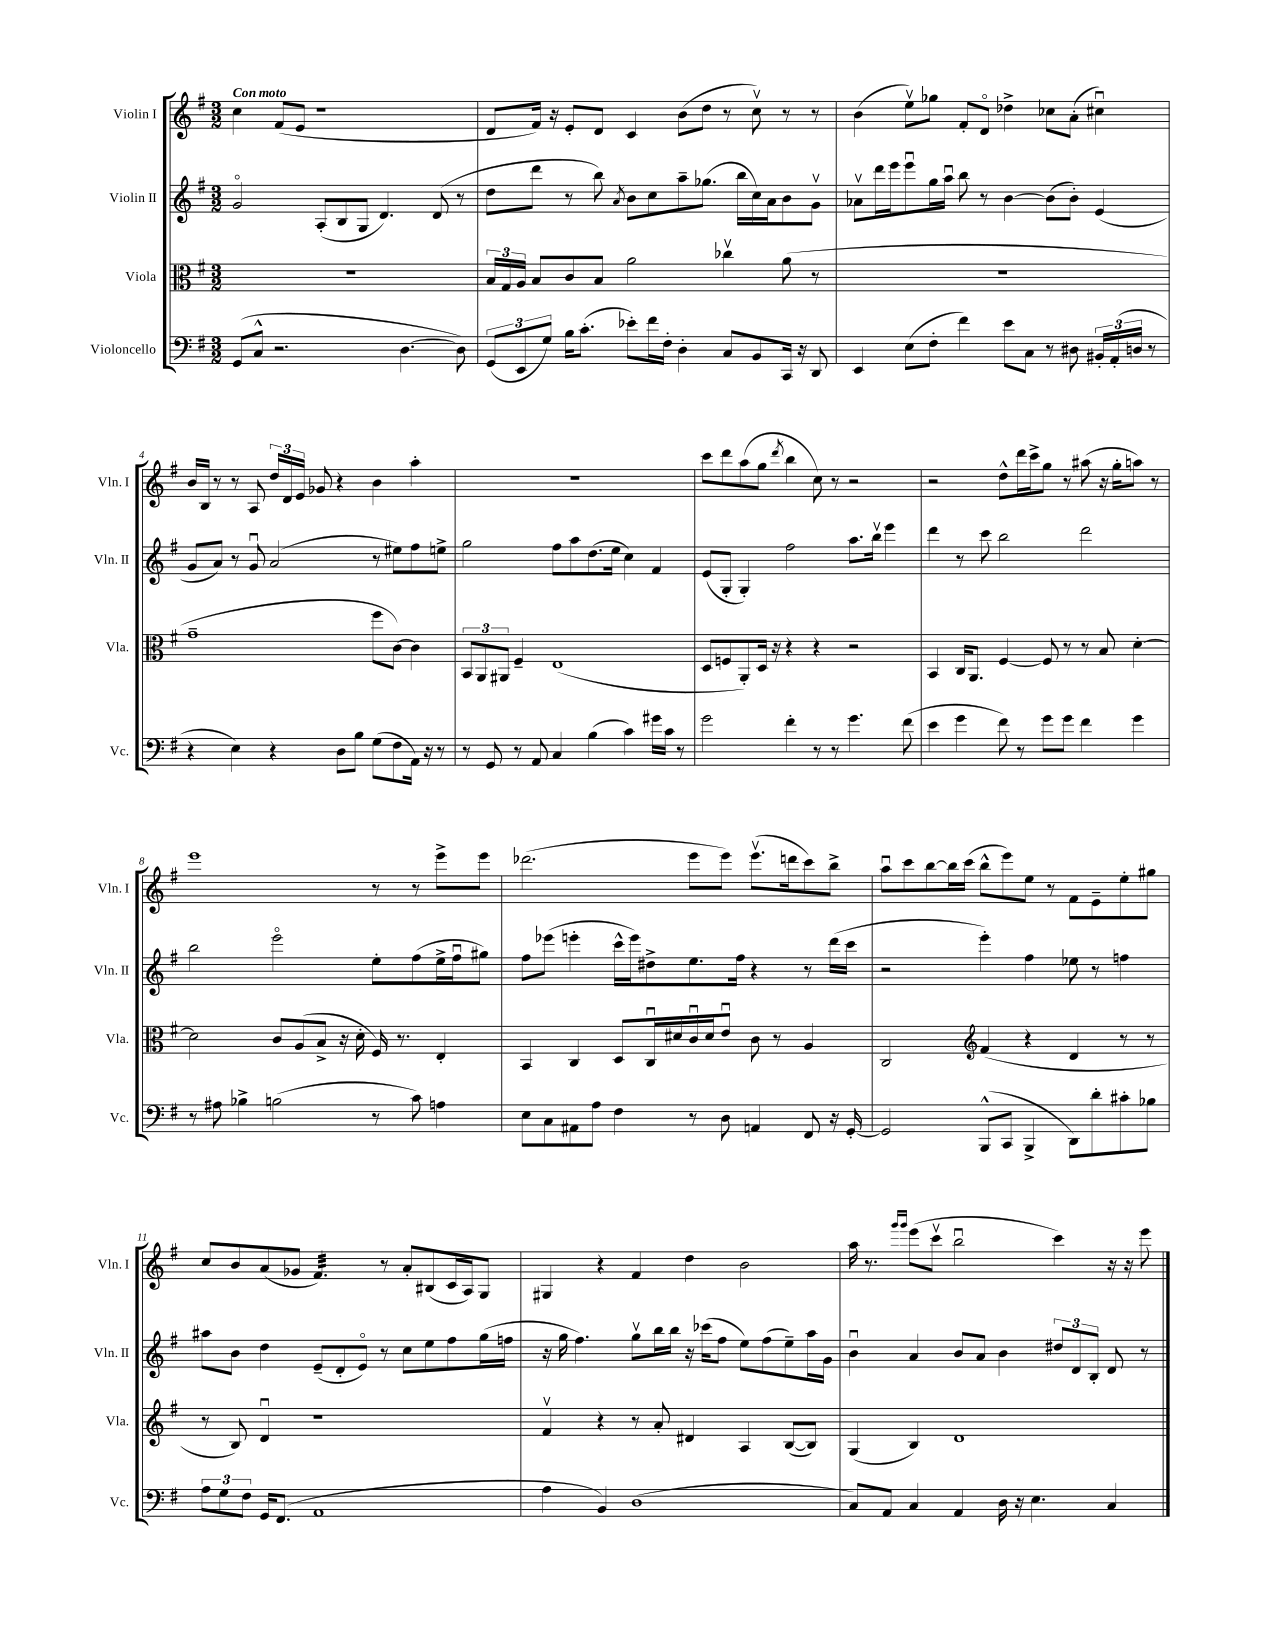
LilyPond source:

<<
\new StaffGroup <<
\new Staff = "s0" \with { instrumentName = "Violin I" shortInstrumentName = "Vln. I" } {
    \clef treble \key g \major \numericTimeSignature \time 3/2 \tempo "Con moto"
    \autoBeamOff c''4 fis'8[( e'8] r1 |
    d'8[ fis'16]) r16 e'8[-. d'8] c'4 b'8[( d''8] r8 c''8\upbow) r8 r8 |
    b'4( e''8[\upbow) ges''8] fis'8[-. d'8]\flageolet des''4-> ces''8[ a'8]-.( cis''4\downbow) |
    b'16[ b16] r8 r8 a8 \tuplet 3/2 { d''16[ d'16 e'16] } ges'8 r4 b'4 a''4-. |
    R1. |
    c'''8[ d'''8 a''8( g''8] \acciaccatura { d'''8 } b''4 c''8) r8 r2 |
    r2 d''8[-^ d'''16 c'''16-> g''8] r8 ais''8( r16 g''16[-. a''8]) r8 |
    e'''1 r8 r8 e'''8[-> e'''8] |
    des'''2.( e'''8[ e'''8]) e'''8.[\upbow( d'''16 c'''8) b''8]-> |
    a''8[\downbow c'''8 b''8~ b''16 c'''16]( b''8[-^ e'''8) e''8] r8 fis'8[ e'8-- e''8-. gis''8] |
    c''8[ b'8 a'8( ges'8] fis'4.:32) r8 a'8[-. bis8( c'16 a16) g8] |
    gis4 r4 fis'4 d''4 b'2 |
    a''16 r8. \grace { g'''16[ g'''16] } e'''8[( c'''8]\upbow b''2\downbow c'''4) r16 r16 e'''8 \bar "|." |
}
\new Staff = "s1" \with { instrumentName = "Violin II" shortInstrumentName = "Vln. II" } {
    \clef treble \key g \major \numericTimeSignature \time 3/2
    \autoBeamOff g'2\flageolet a8[-.( b8 g8] d'4.) d'8( r8 |
    d''8[ d'''8] r8 b''8) \acciaccatura { a'8 } b'8[ c''8 a''8-- ges''8.]( b''16[ c''16) a'16 b'8 g'8]\upbow |
    aes'8[\upbow d'''16 e'''16 e'''8\downbow g''16 a''16]\downbow b''8 r8 b'4~ b'8[( b'8]-.) e'4( |
    g'8[ a'8]) r8 g'8\downbow a'2( r8 eis''8[) fis''8 e''8]-> |
    g''2 fis''8[ a''8 d''8.( e''16] c''4) fis'4 |
    e'8[( g8]-. g4-.) fis''2 a''8.[ b''16]\upbow e'''4 |
    d'''4 r8 c'''8 b''2 d'''2 |
    b''2 e'''2\flageolet e''8[-. fis''8( e''16-> fis''16\downbow gis''8]) |
    fis''8[ ees'''8]( e'''4-. c'''16[-^ e'''16) dis''8-> e''8. fis''16] r4 r8 d'''16[( c'''16] |
    r2 e'''4-.) fis''4 ees''8 r8 f''4 |
    ais''8[ b'8] d''4 e'8[--( d'8-. e'8]\flageolet) r8 c''8[ e''8 fis''8 g''16( f''16] |
    r16 g''16 fis''4.) g''8[\upbow b''16 b''16] r16 ces'''16[( fis''8] e''8[) fis''8( e''8--) a''16 g'16] |
    b'4\downbow a'4 b'8[ a'8] b'4 \tuplet 3/2 { dis''8[ d'8 b8]-. } d'8 r8 \bar "|." |
}
\new Staff = "s2" \with { instrumentName = "Viola" shortInstrumentName = "Vla." } {
    \clef alto \key g \major \numericTimeSignature \time 3/2
    \autoBeamOff R1. |
    \tuplet 3/2 { b16[ g16 a16] } b8[ c'8 b8] a'2 ces''4\upbow a'8( r8 |
    R1. |
    g'1-- fis''8[ c'8]~) c'4 |
    \tuplet 3/2 { b,8[ a,8 ais,8] } fis4-- e1( |
    d8[ f8 a,8-.) d16] r16 r4 r4 r2 |
    b,4 c16[ a,8.] fis4~ fis8 r8 r8 b8 d'4~-. |
    d'2 c'8[ a8( b8]-> r16 d'16-. fis16) r8. e4-. |
    b,4 c4 d8[ c16\downbow dis'16 c'16\downbow dis'16 e'8]\downbow c'8 r8 a4 |
    c2 \clef treble fis'4( r4 d'4 r8 r8 |
    r8 b8) d'4\downbow r1 |
    fis'4\upbow r4 r8 a'8-. dis'4 a4 b8[~( b8]) |
    g4( b4) d'1 \bar "|." |
}
\new Staff = "s3" \with { instrumentName = "Violoncello" shortInstrumentName = "Vc." } {
    \clef bass \key g \major \numericTimeSignature \time 3/2
    \autoBeamOff g,8[( c8]-^ r2. d4.~ d8) |
    \tuplet 3/2 { g,8[( e,8 g8]) } b16[ c'8.]-.( ees'8[-.) fis'16 fis16]-. d4-. c8[ b,8 c,16] r16 d,8 |
    e,4 e8[( fis8]-. fis'4) e'8[ c8] r8 dis8 \tuplet 3/2 { bis,16[-. a,16-.( d16] } r8 |
    r4 e4) r4 d8[ b8] g8[( fis8 a,16]) r16 r8 |
    r8 g,8 r8 a,8 c4 b4( c'4) gis'16[ c'16] r8 |
    g'2 fis'4-. r8 r8 g'4. fis'8( |
    e'4 g'4 fis'8) r8 g'8[ g'8] fis'4 g'4 |
    r8 ais8 bes4-> b2( r8 c'8) a4 |
    e8[ c8 ais,8 a8] fis4 r8 d8 a,4 fis,8 r16 g,16~-. |
    g,2 b,,8[-^( c,8] b,,4-> d,8[) d'8-. cis'8-. bes8] |
    \tuplet 3/2 { a8[ g8 fis8] } g,16[ fis,8.]( a,1 |
    a4 b,4) d1( |
    c8[) a,8] c4 a,4 d16 r16 e4. c4 \bar "|." |
}
>>
>>
